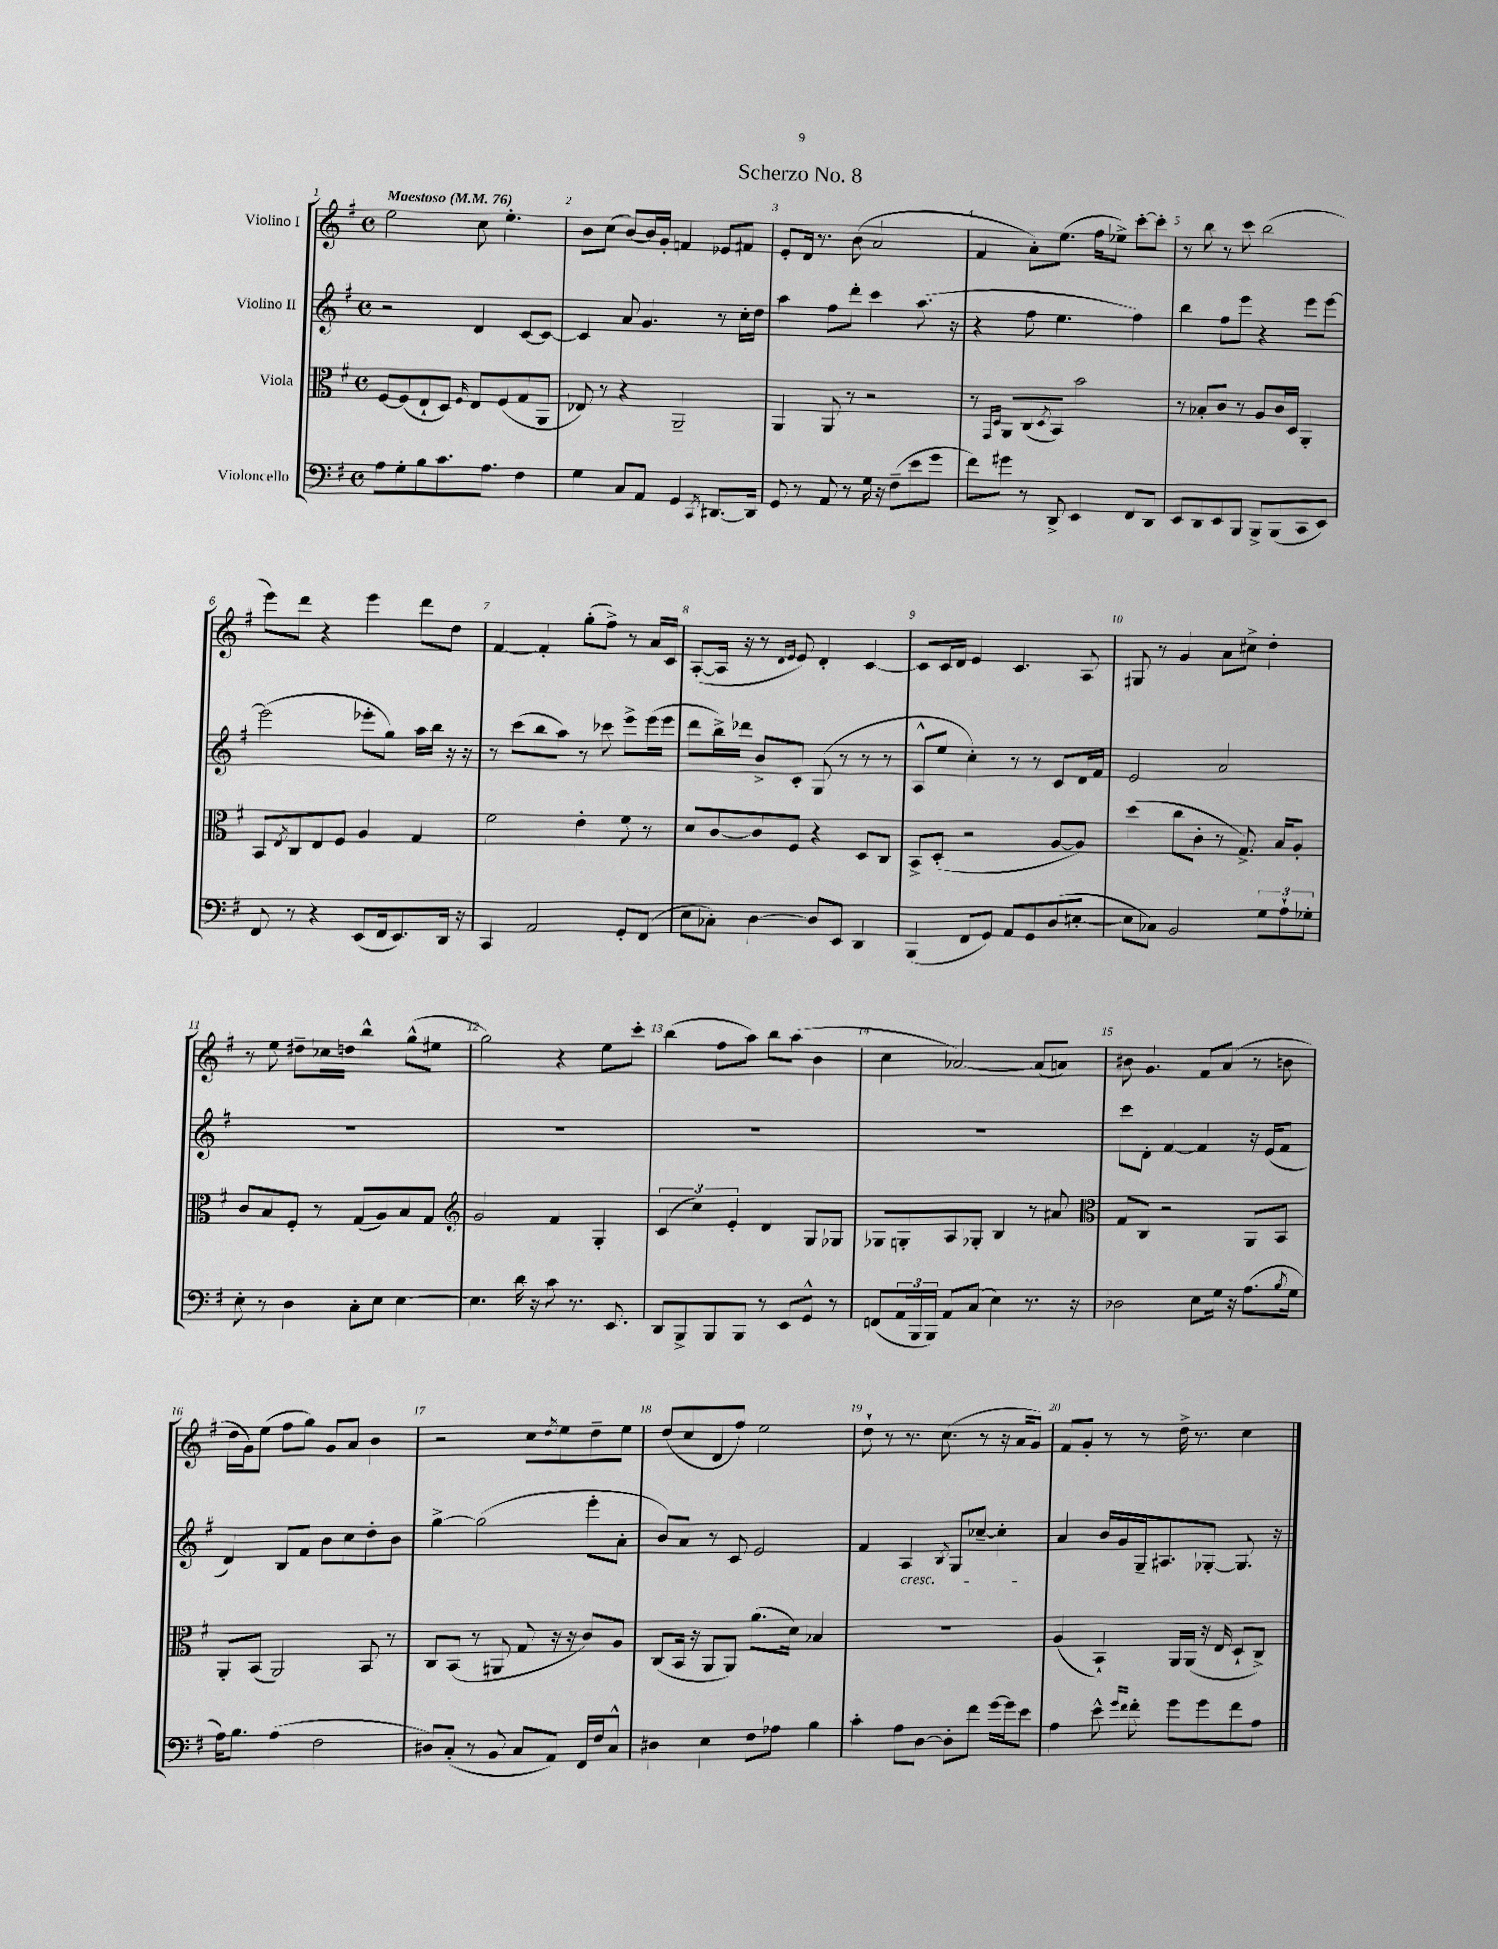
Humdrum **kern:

**kern	**kern	**kern	**kern
*part4	*part3	*part2	*part1
*staff4	*staff3	*staff2	*staff1
*I"Violoncello	*I"Viola	*I"Violino II	*I"Violino I
*clefF4	*clefC3	*clefG2	*clefG2
*k[f#]	*k[f#]	*k[f#]	*k[f#]
*M4/4	*M4/4	*M4/4	*M4/4
*met(c)	*met(c)	*met(c)	*met(c)
*MM76	*MM76	*MM76	*MM76
=1	=1	=1	=1
!	!	!	!LO:TX:a:B:t=Maestoso
8A\L	[8F#/L	2r	2ee\
8G'\	(8F#/]	.	.
8B\	8E`/	.	.
8.c\	8D/J)	.	.
.	16qqF#/	.	.
.	8E/L	4d/	8cc\
8.A\J	.	.	.
.	(8F#/	.	4.ee'\
4F#\	8G/	[8c/L	.
.	8AA/J	8c/J_	.
=2	=2	=2	=2
4G\	8E-X/)	4c/]	8b\L
.	8r	.	(8cc\J
8C/L	4r	8a/	[8b/L)
8AA/J	.	4.g/	16b/L]
.	.	.	16g'/JJ
4GG/	2AA~/	.	4fn/
8qCC/	.	.	.
[8.DD#X/L	.	8r	8e-X/L
.	.	16cc'\LL	8f#X/J
16DD#/Jk]	.	16dd\JJ	.
=3	=3	=3	=3
8GG/	4AA/	4aa\	8e'/L
8r	.	.	16d/Jk
.	.	.	8.r
8AA/	8AA/	8ff#\L	.
8r	8r	8ddd'\J	(8b\
16G\	2r	4ccc\	2a/
16r	.	.	.
(8F#~\L	.	.	.
8e\	.	(8.aa\	.
8g\J	.	.	.
.	.	16r	.
=4	=4	=4	=4
8f#\L)	8r	4r	4f#/
.	16qqGG/LL	.	.
.	16qqD/JJ	.	.
8g#X\J	8AA/L	.	.
8r	(8C/	8ff#\	8a'\L)
.	8qD/	.	.
8DD^/	8BB/J)	4.ee\	(8.ee\J
4EE/	2b\	.	.
.	.	.	16ff#\KL
.	.	.	8ee-X^\J)
8FF#/L	.	4ff#\)	[8ccc'\L
8DD/J	.	.	8ccc'\J]
=5	=5	=5	=5
8EE/L	8r	4bb\	8r
8DD/	8B-X'/L	.	8bb\
8EE/	8c/J	8ff#\L	8r
8BBB/J	8r	8eee\J	8ccc\
8BBB^/L	8A/L	4r	(2bb\
(8BBB/	16c/L	.	.
.	16D/JJ	.	.
8CC/	4AA'/	8eee\L	.
8EE/J)	.	[8eee\J	.
!!LO:LB:g=z
=6	=6	=6	=6
8FF#/	8BB/L	(2eee\]	8eee\L)
.	8qE/	.	.
8r	8C/	.	8ddd\J
4r	8E/	.	4r
.	8F#/J	.	.
(8EE/L	4A/	8eee-X'\L	4eee\
16FF#/k	.	8gg\J)	.
8.EE/)	.	.	.
.	4G/	16aa\LL	8ddd\L
.	.	16bb\JJ	.
16DD/Jk	.	16r	8dd\J
16r	.	16r	.
=7	=7	=7	=7
4CC/	2f#\	8r	[4f#/
.	.	(8ccc\L	.
2AA/	.	8bb\	4f#'/]
.	.	8aa\J)	.
.	4e'\	8r	(8gg'\L
.	.	8ccc-X\	8ff#^\J)
8GG'/L	8f#\	8eee^\L	8r
(8FF#/J	8r	(16eee\L	16a/LL
.	.	16eee\JJ	16c/JJ
=8	=8	=8	=8
8E\L	8d/L	8ddd\L	([8A'/L
8C-X'\J)	[8c/	16bb^\L)	16A/Jk]
.	.	16ddd-X\JJ	16r
[4D\	8c/]	8b^/L	8r
.	.	.	16qqd/LL
.	.	.	16qqe/JJ
.	8F#/J	8c'/J	8e/)
8D/L]	4r	(8G/	4d'/
8EE/J	.	8r	.
4DD/	8D/L	8r	[4c/
.	8C/J	8r	.
=9	=9	=9	=9
(4BBB/	8BB^/L	8A^^/L	8c/L]
.	(8D'/J	8ee/J	16c/L
.	.	.	16d/JJ
8FF#/L	2r	4cc'\)	4e/
8GG/J)	.	.	.
8AA/L	.	8r	4.c/
8GG/	.	8r	.
(8D/	[8A/L	8c/L	.
[8E#X'/J	8A/J])	16d/L	8A/
.	.	16f#/JJ	.
=10	=10	=10	=10
8E#\L]	(4dd\	2e/	8G#X/
8C-X\J)	.	.	8r
2BB/	8cc\L	.	4g/
.	8c'\J	.	.
.	8r	2a/	8a\L
.	8.G^/)	.	8cc#X^\J
12G\L	.	.	4dd'\
.	16B/KL	.	.
12A`\	.	.	.
.	8A'/J	.	.
12G-X'\J	.	.	.
!!LO:LB:g=z
=11	=11	=11	=11
8E'\	8c/L	1r	8r
8r	8B/	.	8ee\
4D\	8F#'/J	.	8dd#X~\L
.	8r	.	16cc-X\L
.	.	.	16ddn\JJ
8C'\L	(8G/L	.	4bb^^\
8E\J	8A/)	.	.
[4E\	8B/	.	(8gg^^\L
.	8G/J	.	8ee#X\J
=12	=12	=12	=12
*	*clefG2	*	*
4.E\]	2g/	1r	2gg\)
16d\	.	.	.
16r	.	.	.
8c\	4f#/	.	4r
8.r	.	.	.
.	4G'/	.	8ee\L
8.EE/	.	.	.
.	.	.	8ccc'\J
=13	=13	=13	=13
8DD/L	(6c/	1r	(4bb\
8BBB^/	.	.	.
.	6cc\)	.	.
8BBB/	.	.	8ff#\L
.	6e'/	.	.
8BBB/J	.	.	8aa\J)
8r	4d/	.	8bb\L
8EE/L	.	.	(8aa\J
8GG^^/J	8G/L	.	4b\
8r	8G-X/J	.	.
=14	=14	=14	=14
(8FFn/L	8G-X/L	1r	4cc\
24AA/L	8Gn'/	.	.
24BBB/	.	.	.
24BBB/JJ)	.	.	.
8AA/L	8A/	.	[2a-X/)
(8C/J	8G-X'/J	.	.
4E\)	4B/	.	.
8.r	8r	.	(8a-/L]
.	8a#X/	.	8an/J)
16r	.	.	.
=15	=15	=15	=15
*	*clefC3	*	*
2D-X\	8G/L	8ccc\L	8b#X\
.	8C/J	8d'\J	4.g/
.	2r	[4f#/	.
8E\L	.	4f#/]	8f#/L
16G\Jk	.	.	(8a/J
16r	.	.	.
(8.A\L	8AA/L	16r	8r
.	.	(16e/KL	.
.	8BB/J	8f#/J	8bn\
8qB/	.	.	.
16G\Jk	.	.	.
!!LO:LB:g=z
=16	=16	=16	=16
16A\KL)	8AA'/L	4d/)	16dd\LL
8.B\J	.	.	16g\J)
.	(8BB/J	.	(8ee\J
(4A\	2AA/)	8B/L	8ff#\L
.	.	8f#/J	8gg\J)
2F#\	.	8b\L	8g/L
.	.	8cc\	8a/J
.	8BB/	8dd'\	4b\
.	8r	8b\J	.
=17	=17	=17	=17
8D#X/L)	8C/L	[4gg^\	2r
(8C'/J	(8BB/J	.	.
8r	8r	(2gg\]	.
8BB/	8AA#X/	.	.
8C/L	8G/	.	8cc\L
.	.	.	8qdd/
8AA/J)	16r	.	8ee\
.	16r	.	.
16FF#/LL	8c/L)	8eee'\L	8dd~\
16F#/J	.	.	.
8C^^/J	8A/J	8a'\J	8ee\J
=18	=18	=18	=18
4D#X\	(8C/L	8b/L)	(8dd/L
.	16BB/Jk	8a/J	8cc/
.	16r	.	.
4E\	8AA/L	8r	8d/
.	8AA/J)	8c/	8ff#/J)
8F#\L	(8.a\L	2e/	2ee\
8A-X\J	.	.	.
.	16d\Jk)	.	.
4B\	4B-X/	.	.
=19	=19	=19	=19
4c'\	1r	4f#/	8dd`\
.	.	.	8r
!	!	!LO:TX:b:i:t=cresc.	!
8A\L	.	4A/	8.r
[8D\J	.	.	.
.	.	.	(8.cc\
.	.	8qB/	.
8D'\L]	.	8G/L	.
8f#\J	.	[8cc-X~/J	8r
[16g\LL	.	4cc-'\]	16r
16g\J]	.	.	16a/KL
8e\J	.	.	8g/J)
=20	=20	=20	=20
4A\	(4A/	4a/	8f#/L
.	.	.	8g'/J
8e^^\	4BB`/)	16b/LL	8r
.	.	16g/	.
16qqg/LL	.	.	.
16qqf#/JJ	.	.	.
8f#'\	.	16G~/J	8r
.	.	8.A#X/	.
8g\L	16AA/LL	.	16dd^\
.	(16AA/JJ	.	8.r
8g\	16r	[8G-X'/J	.
.	16E/	.	.
8f#\	8D`/L	8.G-/]	4cc\
8A\J	8C^/J)	.	.
.	.	16r	.
==	==	==	==
*-	*-	*-	*-
